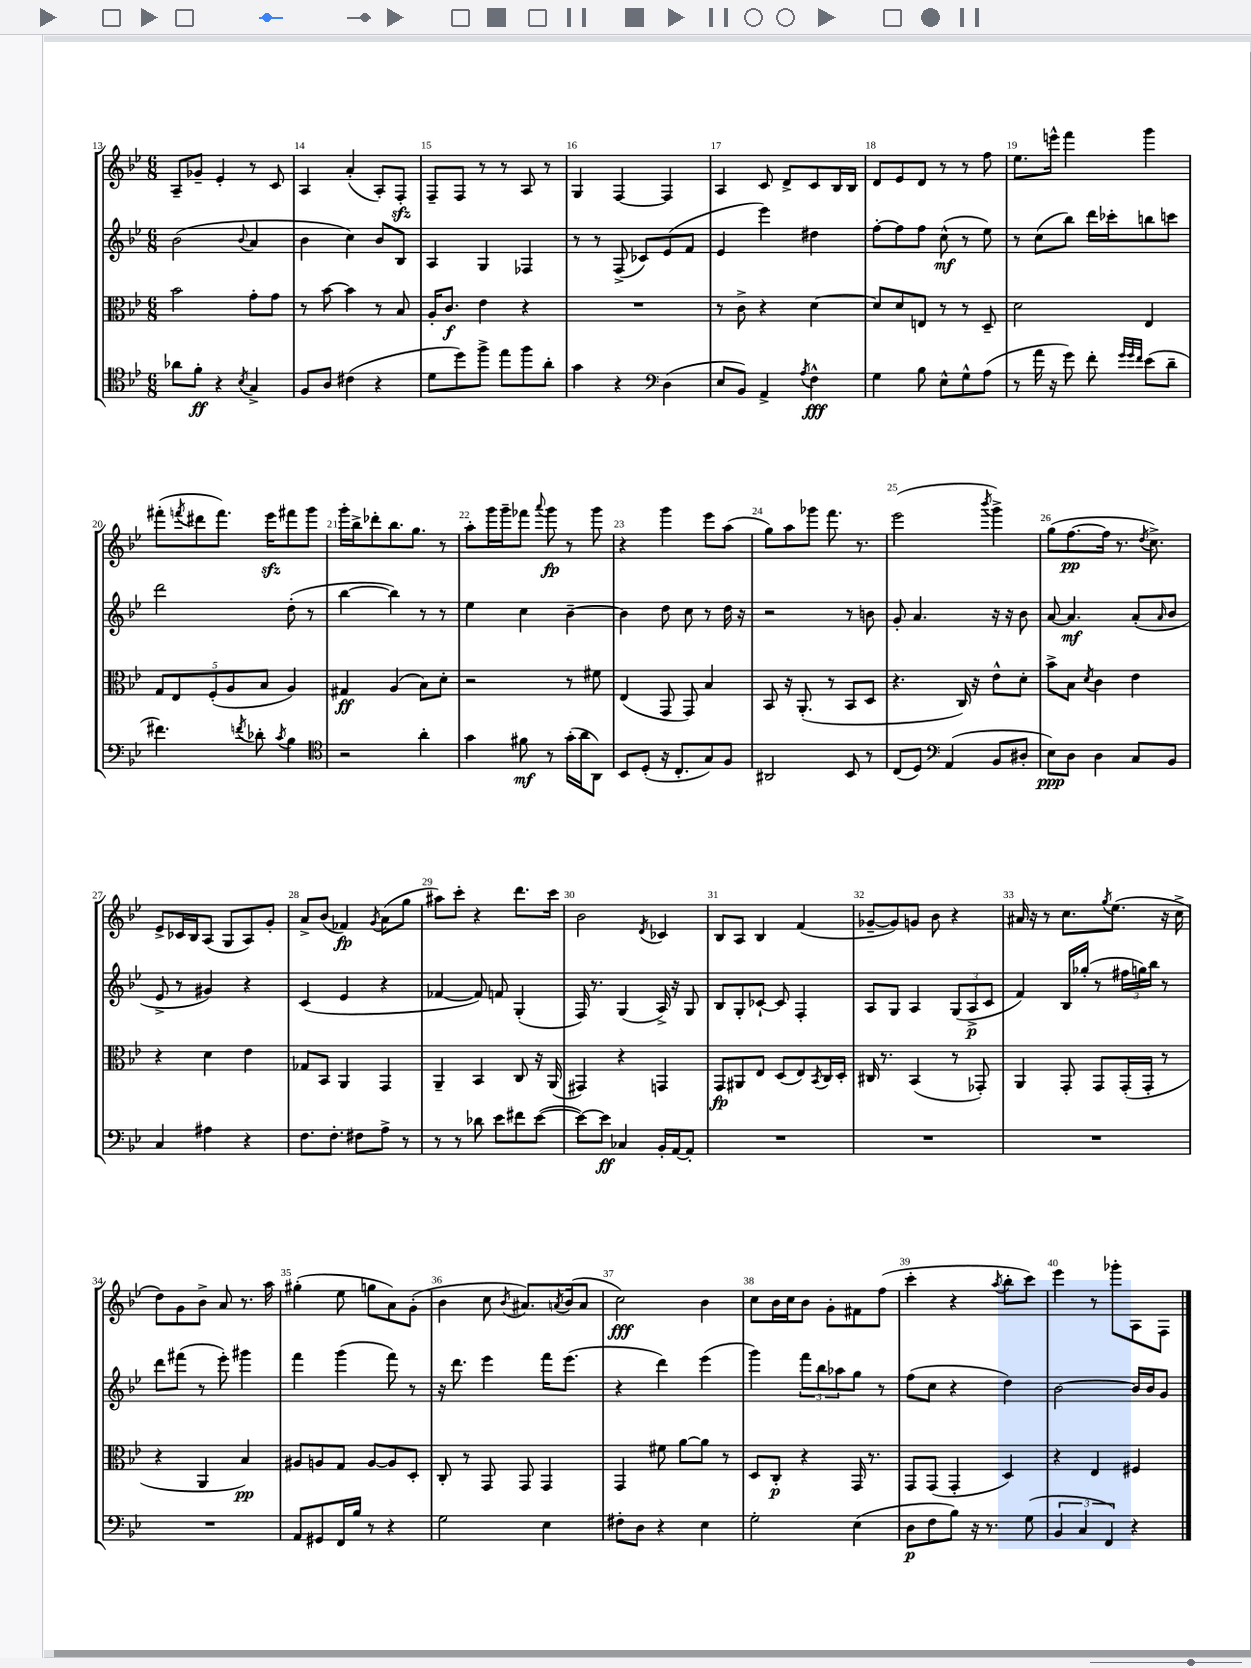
<<
\new StaffGroup <<
\new Staff = "s0" {
    \clef treble \key bes \major \numericTimeSignature \time 6/8
    a8-- ges'8-- ees'4-. r8 c'8 |
    a4 a'4-.( a8-.) f8-.\sfz |
    f8-- f8 r8 r8 a8 r8 |
    g4 f4~ f4 |
    a4 c'8 d'8-> c'8 bes16 bes16 |
    d'8 ees'8 d'8 r8 r8 f''8 |
    ees''8. e'''16-^ f'''4 g'''4 |
    fis'''8-.( \acciaccatura { f'''8 } dis'''8 f'''8.) ees'''16\sfz fis'''8 g'''8 |
    g'''16-. bes''16-> des'''8-. bes''8. g''8. r8 |
    a''8-. g'''16 g'''16-- fes'''8 \appoggiatura { a'''8 } g'''8\fp r8 g'''8 |
    r4 g'''4 ees'''8 a''8( |
    g''8) a''8 ges'''8 f'''8. r8. |
    ees'''2( \acciaccatura { bes'''8 } g'''4->) |
    g''8( f''8.~\pp f''16 r8. \acciaccatura { d''8 } c''8.->) |
    ees'8-> ces'16 bes16 a8( g8 a8) g'8-. |
    a'8-> bes'8( fes'4\fp) \acciaccatura { g'8 } a'8( g''8 |
    ais''8) c'''8-. r4 d'''8. c'''16 |
    bes'2 \acciaccatura { d'8 } ces'4 |
    bes8 a8 bes4 f'4( |
    ges'8~-- ges'8) g'8 bes'8 r4 |
    ais'16 r16 r8 c''8. \acciaccatura { g''8 } ees''8.( r16 c''16-> |
    d''8) g'8 bes'8-> a'8 r8. a''16 |
    gis''4-.( ees''8 g''8 a'8) g'8-.( |
    bes'4 c''8 \acciaccatura { bes'8 } ais'8.) \acciaccatura { a'8 } bes'16( a'8 |
    c''2\fff) bes'4 |
    c''8 bes'16 c''16 bes'8 g'8-. fis'8 f''8( |
    c'''4-. r4 \acciaccatura { a''8 } bes''8-. c'''8) |
    ees'''4 r8 ges'''8-. a8 f8 \bar "|." |
}
\new Staff = "s1" {
    \clef treble \key bes \major \numericTimeSignature \time 6/8
    bes'2( \appoggiatura { bes'8 } a'4 |
    bes'4 c''4) bes'8 bes8 |
    a4 g4 fes4 |
    r8 r8 f8->( ces'8) ees'8( f'8 |
    ees'4 ees'''4) dis''4 |
    f''8~-. f''8 f''8 c''8-^\mf( r8 ees''8) |
    r8 c''8( bes''8) d'''16 ces'''16-. b''8 c'''8 |
    d'''2 d''8-.( r8 |
    bes''4~ bes''4) r8 r8 |
    ees''4 c''4 bes'4~-- |
    bes'4 d''8 c''8 r8 d''16 r16 |
    r2 r8 b'8 |
    g'8-. a'4. r16 r16 bes'8 |
    a'8~ a'4.\mf a'8-.( \grace { a'16 } bes'8 |
    ees'8-> r8 gis'4) r4 |
    c'4( ees'4 r4 |
    fes'4~ fes'8) f'8 g4-.( |
    f16) r8. g4( a16->) r16 g8 |
    bes8 g8-. ces'8~-! ces'8 f4-. |
    a8 g8 a4 \tuplet 3/2 { g8( a8->\p c'8 } |
    f'4) bes16 ges''16-.( r8 \tuplet 3/2 { fis''16 g''16) bes''16 } r8 |
    d'''8 fis'''8( r8 ees'''8-.) gis'''4 |
    f'''4 g'''4( f'''8) r8 |
    r16 d'''8. ees'''4 f'''16 ees'''8.( |
    r4 d'''4) ees'''4( |
    g'''4) \tuplet 3/2 { f'''8 bes''8 aes''8 } g''8 r8 |
    f''8( c''8 r4 d''4) |
    bes'2~ bes'16 bes'16 g'8 \bar "|." |
}
\new Staff = "s2" {
    \clef alto \key bes \major \numericTimeSignature \time 6/8
    bes'2 g'8-. g'8 |
    r8 bes'8~ bes'4 r8 bes8 |
    a16-. c'8.\f ees'4 r4 |
    R2. |
    r8 c'8-> r4 d'4~ |
    d'8 d'8 e8 r8 r8 d8-- |
    d'2 ees4 |
    \tuplet 5/4 { g8 ees8 f8-.( a8 bes8 } a4) |
    gis4\ff a4( bes8) d'8-. |
    r2 r8 fis'8 |
    ees4( g,8 g,8) bes4 |
    bes,8 r16 a,8.-.( r8 bes,8 d8 |
    r4. c16) r16 ees'8-^ d'8-. |
    bes'8-> bes8 \acciaccatura { d'8 } c'4 ees'4 |
    r4 d'4 ees'4 |
    ges8 bes,8 a,4 g,4 |
    a,4-- bes,4 c8 r16 a,16( |
    gis,4) r4 g,4 |
    g,8\fp ais,8 ees8 d8( ees8) \acciaccatura { bes,8 } c16 d16-. |
    cis16 r8. bes,4( r8 ges,8-.) |
    a,4 g,8-. g,8 g,16-.( g,16-. r8 |
    r4 a,4 bes4\pp) |
    ais8 a8 g8 a8~ a8 d8-. |
    c8-. r8 g,8 g,8 g,4 |
    g,4 fis'8 a'8~ a'8 r8 |
    d8 c8-.\p r4 g,16 r8. |
    g,8 g,8( g,4-. d4) |
    r4 ees4 fis4 \bar "|." |
}
\new Staff = "s3" {
    \clef tenor \key bes \major \numericTimeSignature \time 6/8
    aes'8 f'8-.\ff r4 \acciaccatura { bes8 } g4-> |
    f8 a8 cis'4( r4 |
    d'8 d''8) f''8-> ees''8 f''8 a'8-. |
    g'4 r4 \clef bass d4( |
    ees8 bes,8) a,4-> \acciaccatura { a8 } f4-^\fff |
    g4 bes8 ees8-^ g8-^ a8( |
    r8 a'16 r16 g'8) f'8-. \grace { g'32 g'32 f'32 } ees'8( d'8-- |
    fis'4.) \acciaccatura { f'8 } des'8-. \acciaccatura { c'8 } bes4 |
    \clef tenor r2 a'4-. |
    g'4 fis'8\mf r8 g'16-.( a'16 a,8) |
    bes,8 d8-.( r16 c8.-. g8) f8 |
    ais,2 bes,8 r8 |
    c8( d8) \clef bass a,4( bes,8 dis8-. |
    ees8\ppp) d8 d4 c8 bes,8 |
    c4 ais4 r4 |
    f8. f8.-. fis8 a8-> r8 |
    r8 r8 des'8 ees'8 fis'8 ees'8~( |
    ees'8~) ees'8\ff ces4 bes,16-. a,16~ a,8-. |
    R2. |
    R2. |
    R2. |
    R2. |
    a,8 gis,8 f,16 bes16 r8 r4 |
    g2 ees4 |
    fis8-. d8 r4 ees4 |
    g2-. ees4( |
    d8\p f8 bes8) r16 r8. g8( |
    \tuplet 3/2 { bes,4 c4 f,4) } r4 \bar "|." |
}
>>
>>
\layout { \context { \Score currentBarNumber = #13 \override BarNumber.break-visibility = ##(#f #t #t) barNumberVisibility = #all-bar-numbers-visible } }
